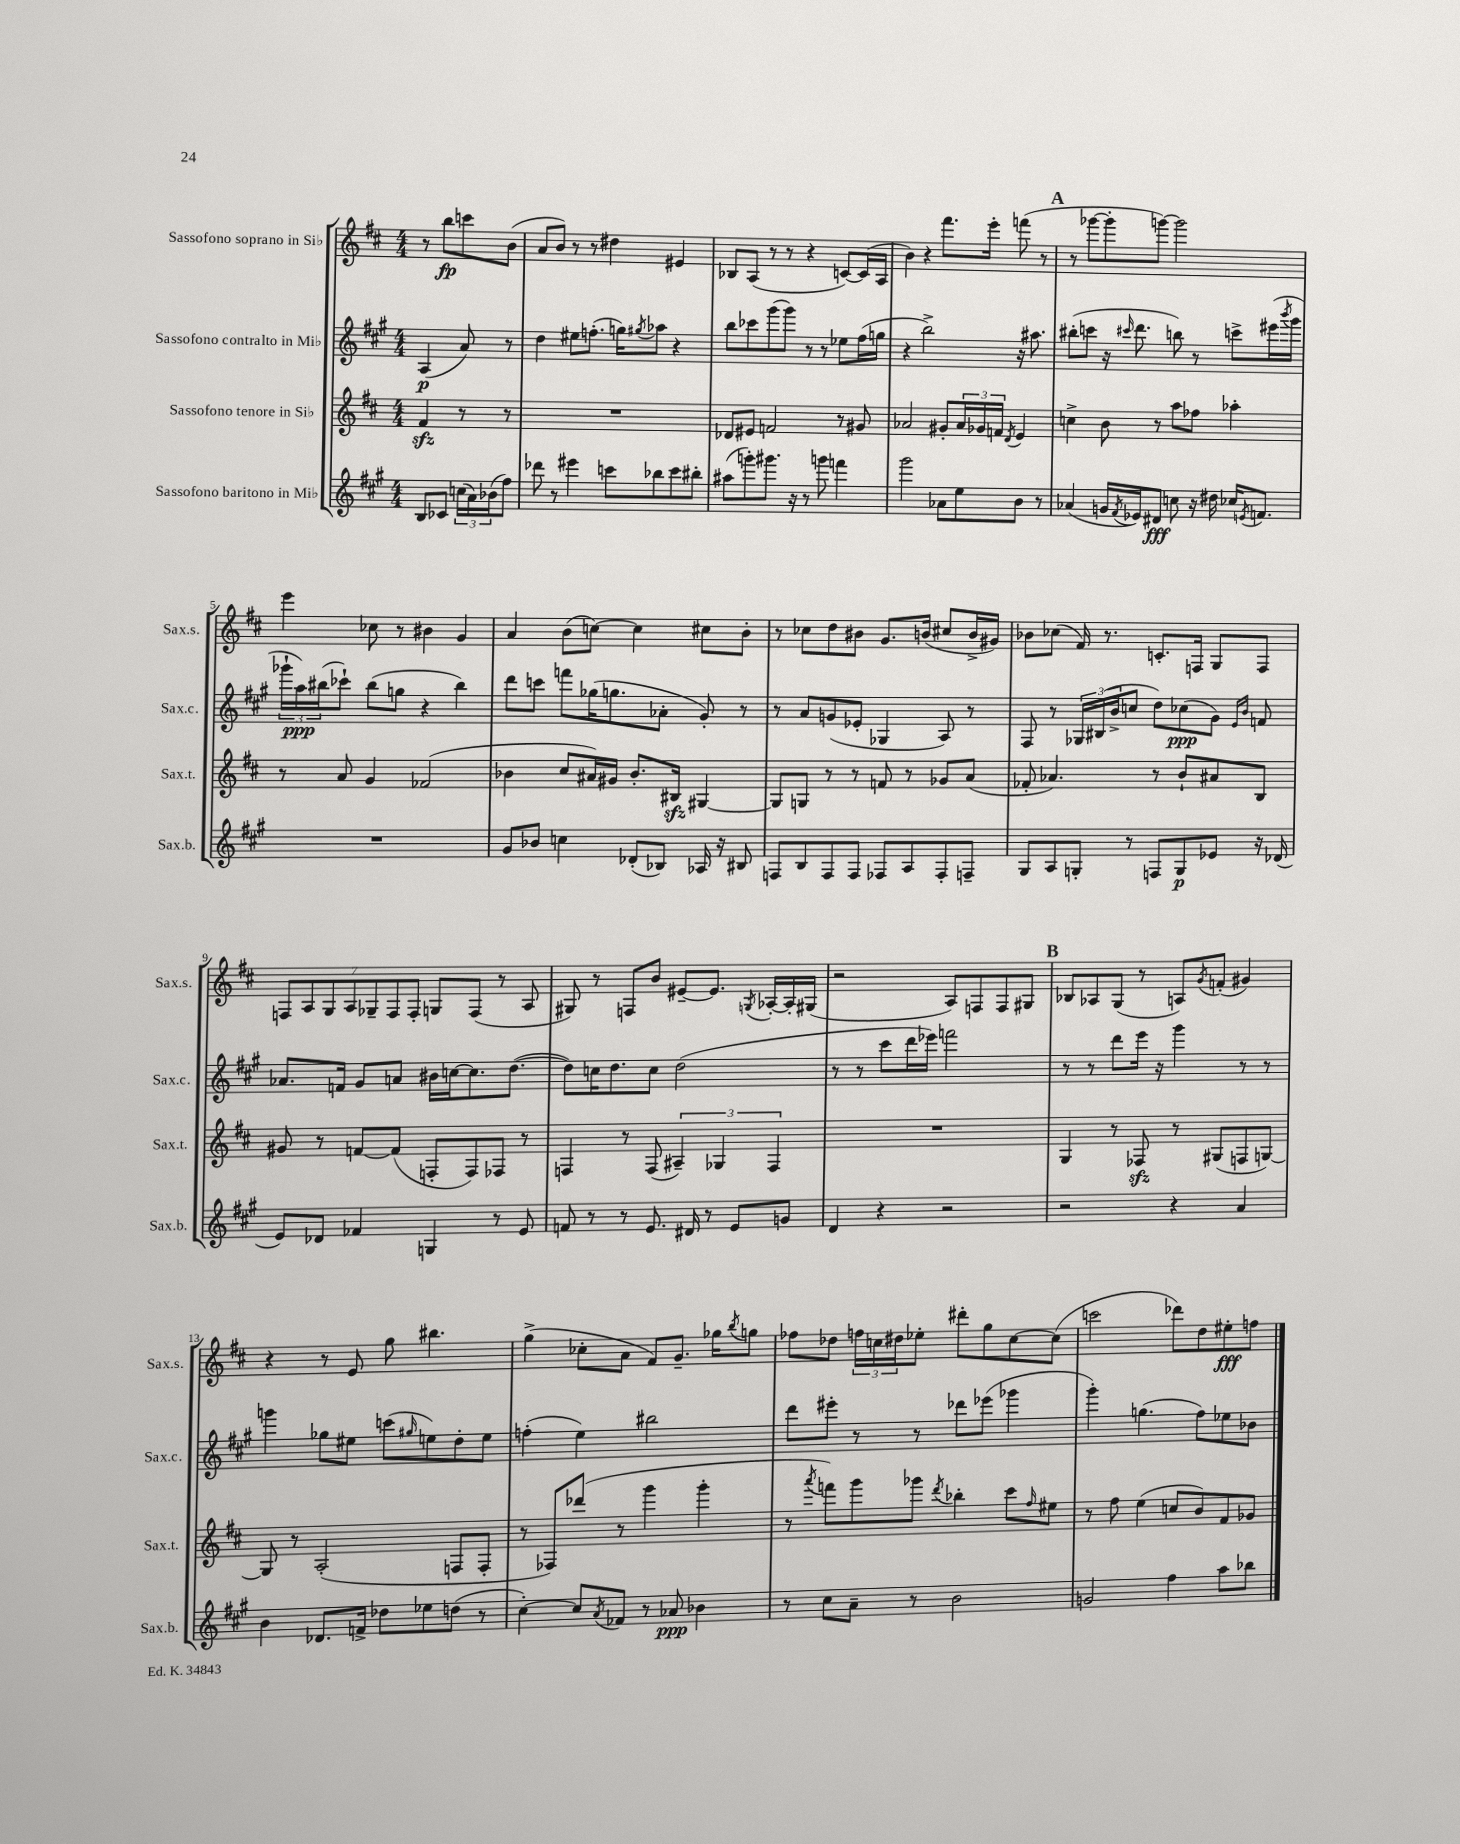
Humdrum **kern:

**kern	**kern	**kern	**kern
*staff4	*staff3	*staff2	*staff1
*clefG2	*clefG2	*clefG2	*clefG2
*k[f#c#g#]	*k[f#c#]	*k[f#c#g#]	*k[f#c#]
*M4/4	*M4/4	*M4/4	*M4/4
8B/L	4f#/	(4A/	8r
8c-/J	.	.	8bb\L
(24cc\LL	8r	8a/)	8ccc\
24a\)	.	.	.
(24b-\J	.	.	.
8ff#\J)	8r	8r	(8b\J
=	=	=	=
8ddd-\	1r	4dd\	8a/L
8r	.	.	8b/J)
4eee#\	.	8ee#\L	8r
.	.	(8.ff'\J	8r
8ccc\L	.	.	4dd#\
.	.	16gg\LK)	.
.	.	8qgg#/	.
8bb-\	.	8aa-\J	.
8ccc\	.	4r	4e#/
8bb#'\J	.	.	.
=	=	=	=
(8aa#\L	8d-/L	8bb\L	8B-/L
8ggg'\)	8e#/J	8ccc-\	(8A/J
8.ggg#\J	2f/	(8ggg#\	8r
.	.	8ggg#\J)	8r
16r	.	.	.
8r	.	8r	4r
8ggg\	.	8r	.
4fff\	8r	8ee-\L	[8c/L)
.	8g#/	(16ff#\L	(16c/]L
.	.	16gg\JJ	16A/JJ
=	=	=	=
2ggg#\	2a-/	4r	4b\)
.	.	2bb^\)	4r
8a-\L	8g#'/L	.	8.fff#\L
8ee\	24a-/L	.	.
.	24g-/	.	.
.	.	.	16eee'\Jk
.	24f/JJ	.	.
.	8qd/	.	.
8b\J	4e/	16r	(8fff\
.	.	8.aa#\	.
8r	.	.	8r
=	=	=	=
(4a-/	4cc^\	(8bb#'\L	8r
.	.	8ccc\J	[8ggg-\L
16g/LL	8b\	16r	8ggg-'\]
8qf#/	.	16qqccc#/	.
16e-/J)	.	8.ddd\	.
8d#/J	8r	.	[8ggg\J)
8cc\	8aa\L	8bb\)	2ggg\]
16r	8ff-\J	8r	.
16dd#\	.	.	.
16cc-/LK	4aa-'\	8ccc^\L	.
8qe/	.	.	.
8.f/J	.	.	.
.	.	(16eee#\L	.
.	.	8qbbb/	.
.	.	16ggg#\JJ	.
=	=	=	=
1r	8r	24ggg-`\LL	4eee\
.	.	24aa\)	.
.	.	(24bb#\J	.
.	8a/	8ccc-`\J)	.
.	4g/	(8bb#\L	8cc-\
.	.	8gg\J	8r
.	(2f-/	4r	4b#\
.	.	4bb#\)	4g/
=	=	=	=
8g#/L	4b-\	8ddd\L	4a/
8b-/J	.	8ccc\J	.
4cc\	8cc#/L	8fff\L	(8b\L
.	16a#/L)	(16gg-\K	[8cc\J)
.	16g#/JJ	8.gg\	.
(8d-'/L	8.b-'/L	.	4cc\]
8B-/J)	.	8a-'\J	.
.	16B#/Jk	.	.
16A-/	[4G#/	8g#'/)	8cc#\L
16r	.	.	.
8B#/	.	8r	8b'\J
=	=	=	=
8F/L	8G#/]L	8r	8r
8B/	8G/J	8a/L	8cc-\L
8F/	8r	(8g/	8dd\
8F/J	8r	8e-'/J	8b#\J
8F-/L	8f/	4G-/	8.g/L
8A/	8r	.	.
.	.	.	(16b/Jk
8F-'/	8g-/L	8A/)	8cc#/L
8F~/J	(8a/J	8r	16b^/L
.	.	.	16g#/JJ)
=	=	=	=
8G#/L	8f-'/	8F#/	8b-\L
8A/	4.a-/)	8r	(8cc-\J
8G'/J	.	24G-/LL	16f#/)
.	.	(24B#/	.
.	.	.	8.r
.	.	24b^/J	.
8r	.	8cc/J	.
8F/L	8r	8dd\L)	8.c'/L
8G/	8b`/L	(8cc-\	.
.	.	.	16F/Jk
8e-/J	8a#/	8g#\J)	8G/L
.	.	16qqe/LL	.
.	.	16qqb/JJ	.
16r	8B/J	8f/	8F/J
(16d-/	.	.	.
=	=	=	=
8e/L)	8g#/	8.a-/L	14F/L
.	.	.	14A/
8d-/J	8r	.	.
.	.	.	14G/
.	.	16f/Jk	.
.	.	.	14A/
4f-/	[8f/L	8g#/L	.
.	.	.	14G-~/
.	.	.	14F/
.	(8f/]J	8a/J	.
.	.	.	14F'/J
4G/	8F'/L	16b#\LL	8G/L
.	.	[16cc\J	.
.	8F/)	8.cc\]	(8F/J
8r	8F-/J	.	8r
.	.	([8.dd\J	.
8e/	8r	.	8A/
=	=	=	=
8f/	4F/	8dd\]L)	8G#/)
8r	.	16cc\K	8r
.	.	8.dd\	.
8r	8r	.	8F/L
8.e/	(8F/	8cc\J	8b/J
.	6A#~/)	(2dd\	[8e#~/L
16d#/	.	.	.
8r	.	.	8.e#/]J
.	6G-/	.	.
8e/L	.	.	.
.	.	.	8qG/
.	.	.	[16A-'/LL
.	6F/	.	.
8g/J	.	.	16A-'/]
.	.	.	(16G#/JJ
=	=	=	=
4d/	1r	8r	2r
.	.	8r	.
4r	.	8ccc#\L	.
.	.	16ddd\L	.
.	.	16eee-\JJ)	.
2r	.	2fff\	8A/L)
.	.	.	8F/
.	.	.	8F/
.	.	.	8G#/J
=	=	=	=
2r	4G/	8r	8B-/L
.	.	8r	8A-/
.	8r	8ddd\L	(8G/J
.	8F-/	16eee\Jk	8r
.	.	16r	.
4r	8r	4ggg#\	8A/L)
.	.	.	8qg/
.	(8G#/L	.	(8f'/J
4a/	8F/	8r	4g#/)
.	[8G/J)	8r	.
=	=	=	=
4b\	8G/]	4ggg\	4r
.	8r	.	.
8.d-/L	(2A'/	8gg-\L	8r
.	.	8ee#\J	8e/
16f^/Jk	.	.	.
8dd-\L	.	(8ccc\L	8gg\
.	.	16qqgg#/	.
8ee-\	.	8ee\)	4.bb#\
(8dd\J	8F/L	8dd'\	.
8r	8F'/J	8ee\J	.
=	=	=	=
[4cc#'\)	8r	(4ff'\	(4gg^\
.	8F-/L)	.	.
8cc#/]L	(8ddd-/J	4ee\)	8cc-'\L
8qa/	.	.	.
8f-/J	8r	.	8a\J
8r	4ggg\	2bb#\	8f#/L)
8a-/	.	.	8.g~/J
4b-\	4ggg'\	.	.
.	.	.	16gg-\LK
.	.	.	8qbb/
.	.	.	8gg\J
=	=	=	=
8r	8r	8ddd\L	8ff-\L
.	8qaaa/	.	.
8cc#\L	8fff\L)	8eee#'\J	8dd-\J
8a~\J	8ggg\	8r	24ff\LL
.	.	.	24cc\
.	.	.	24dd#\J
8r	8ggg-\J	8r	8ee-'\J
.	8qddd/	.	.
2b\	4bb-'\	8ddd-\L	8ddd#'\L
.	.	(8eee-\J	8gg\
.	8ccc#\L	4ggg-\	[8cc\
.	16qqff#/	.	.
.	8ee#\J	.	(8cc\]J
=	=	=	=
2g/	8r	4ggg#'\)	2ccc\
.	8ff#\	.	.
.	(4ee\	(4.gg\	.
4ff#\	8cc/L	.	8ddd-\L)
.	8b/)	8ff#\L)	8dd\
8aa\L	8f#/	8ee-\	8ee#'\
8bb-\J	8g-/J	8b-\J	8ff\J
==	==	==	==
*-	*-	*-	*-
